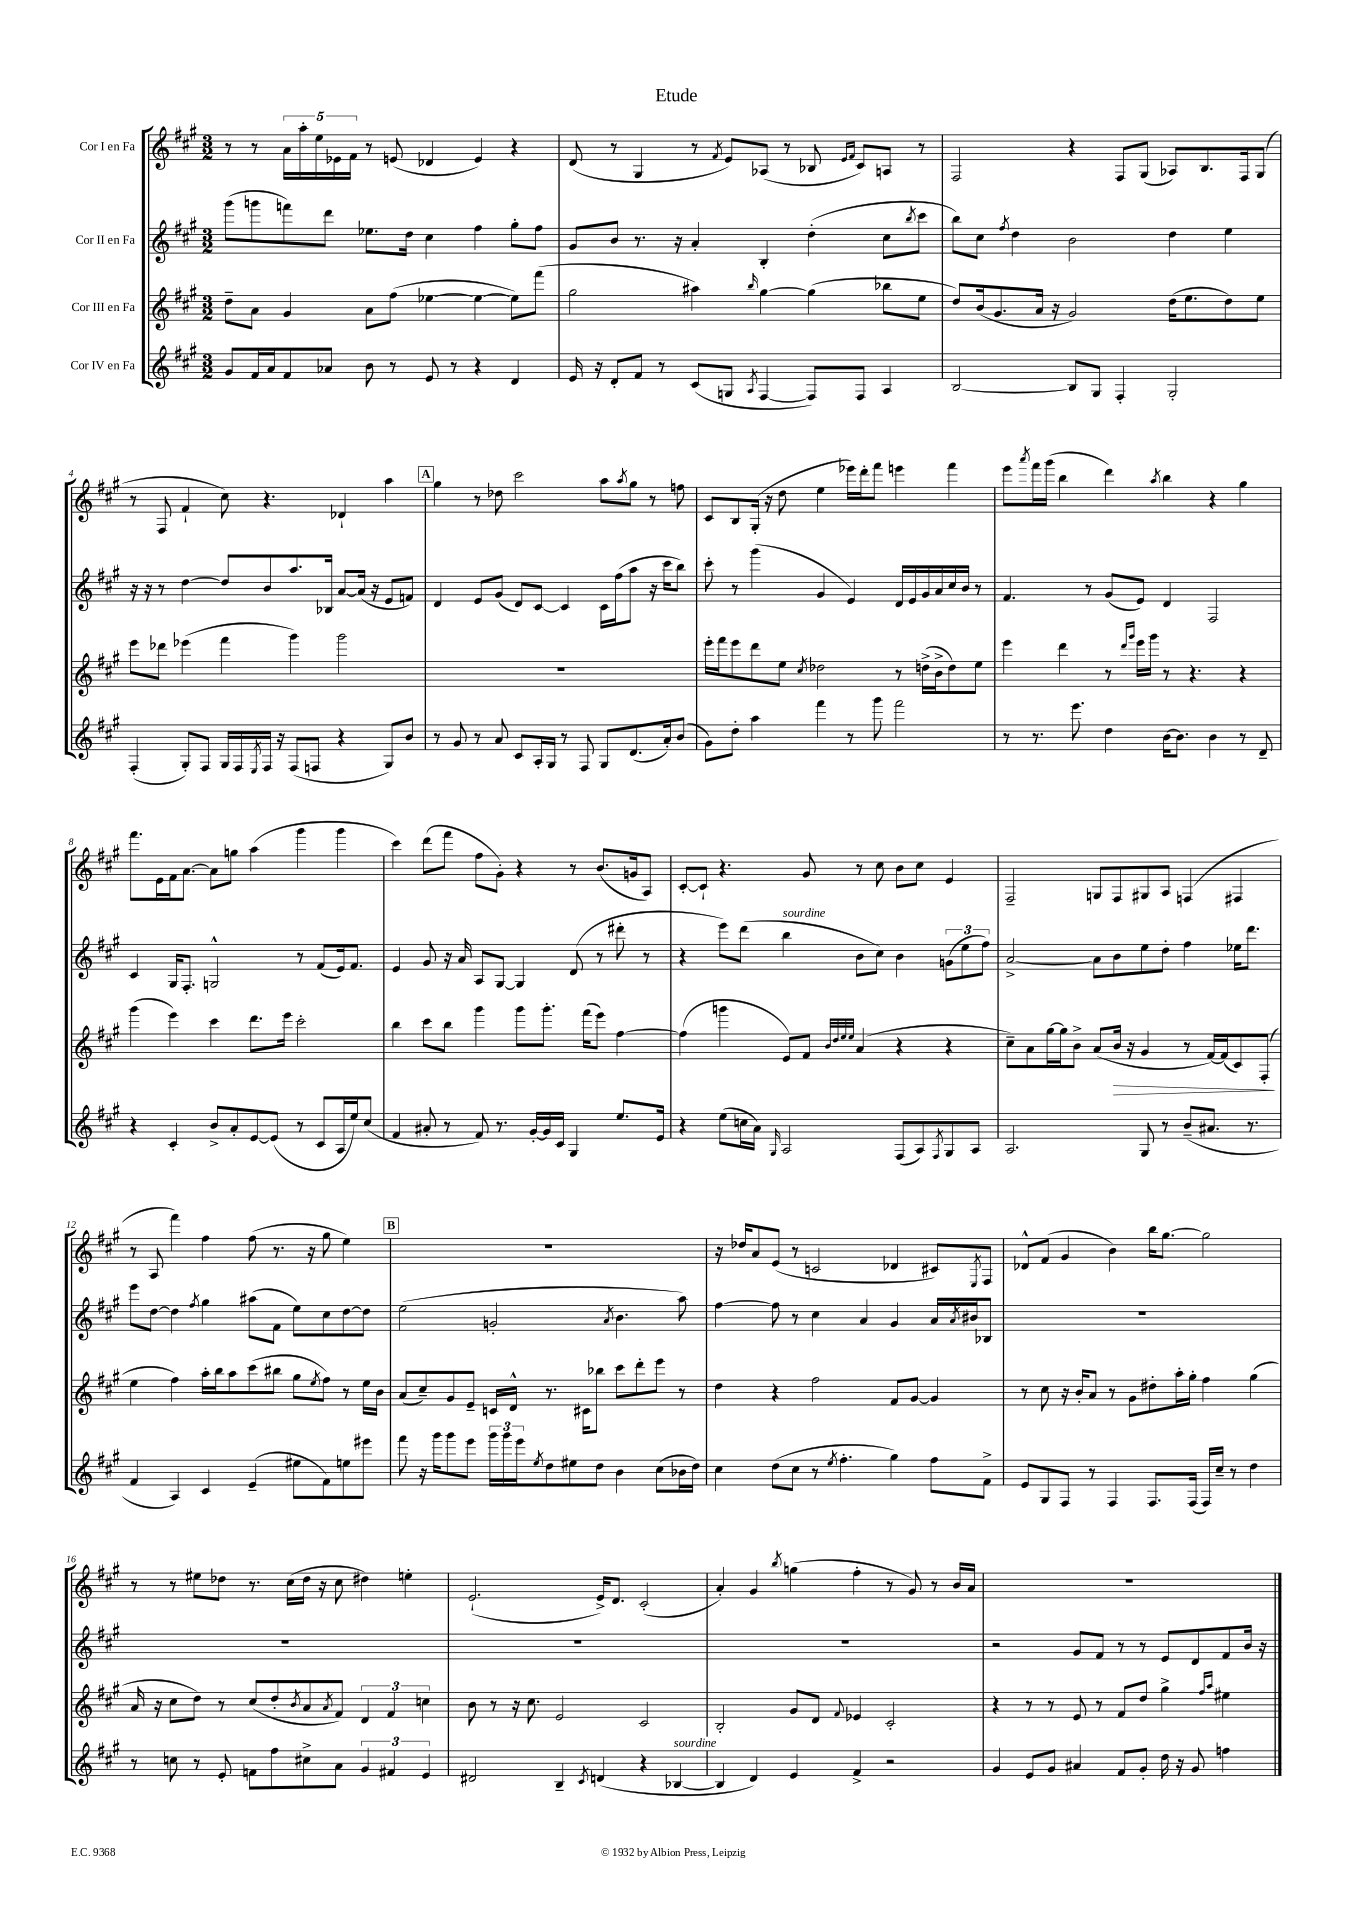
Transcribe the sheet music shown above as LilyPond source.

\header { title = "Etude" }
<<
\new StaffGroup <<
\new Staff = "s0" \with { instrumentName = "Cor I en Fa" } {
    \clef treble \key a \major \numericTimeSignature \time 3/2
    r8 r8 \tuplet 5/4 { a'16 a''16-. e''16 ees'16 fis'16 } r8 e'8( des'4 e'4) r4 |
    d'8( r8 gis4 r8 \acciaccatura { fis'8 } e'8) aes8( r8 bes8 \grace { e'16 fis'16 } cis'8) a8 r8 |
    fis2 r4 fis8 gis8( aes8) b8. fis16 gis8( |
    r8 fis8 fis'4-! cis''8) r4. des'4-! a''4 |
    \mark \markup { \box "A" } gis''4 r8 des''8 cis'''2 a''8 \acciaccatura { a''8 } gis''8 r8 f''8 |
    cis'8 b8 gis16-.( r16 d''8 e''4 ees'''16) d'''16-. fis'''8 e'''4 fis'''4 |
    e'''8 \acciaccatura { a'''8 } fis'''16 gis'''16( b''4 d'''4) \acciaccatura { a''8 } b''4 r4 gis''4 |
    fis'''8. e'16 fis'16 a'8.~ a'8 g''8 a''4( gis'''4 gis'''4 |
    cis'''4) d'''8( fis'''8 fis''8 gis'8-.) r4 r8 b'8.( g'16 a8) |
    cis'8~-. cis'8-! r4. gis'8 r8 cis''8 b'8 cis''8 e'4 |
    fis2-- g8 fis8 gis8 a8 f4( fis4 |
    r8 a8 fis'''4) fis''4 fis''8( r8. r16 gis''8 e''4) |
    \mark \markup { \box "B" } R1. |
    r16 des''16 a'8 e'8( r8 c'2 des'4 cis'8) \acciaccatura { e8 } fis8 |
    des'8-^ fis'8( gis'4 b'4) b''16 gis''8.~ gis''2 |
    r8 r8 eis''8 des''8 r8. cis''16( des''16 r16 cis''8 dis''4) e''4-. |
    e'2.-!( e'16->) d'8. cis'2-.( |
    a'4-.) gis'4 \acciaccatura { b''8 } g''4( fis''4-. r8 gis'8) r8 b'16 a'16 |
    R1. \bar "|." |
}
\new Staff = "s1" \with { instrumentName = "Cor II en Fa" } {
    \clef treble \key a \major \numericTimeSignature \time 3/2
    gis'''8( g'''8 f'''8) d'''8 ees''8. d''16 cis''4 fis''4 gis''8-. fis''8 |
    gis'8 b'8 r8. r16 a'4-. b4-. d''4-.( cis''8 \acciaccatura { b''8 } cis'''8 |
    b''8) cis''8 \acciaccatura { fis''8 } d''4 b'2 d''4 e''4 |
    r16 r16 r8 d''4~ d''8 b'8 a''8. bes16 a'8~ a'16( r16 e'8 f'8) |
    \mark \markup { \box "A" } d'4 e'8 gis'8( d'8) cis'8~ cis'4 cis'16 fis''16( a''8 r16 cis'''16 b''8) |
    cis'''8-. r8 gis'''4( gis'4 e'4) d'16 e'16 gis'16 a'16 cis''16 b'16 r8 |
    fis'4. r8 gis'8( e'8) d'4 fis2 |
    cis'4 gis16 fis8.-. g2-^ r8 fis'8( e'16) fis'8. |
    e'4 gis'8 r16 a'16 a8 gis8~ gis4 d'8( r8 dis'''8-. r8 |
    r4 e'''8) d'''8( b''4^\markup { \italic "sourdine" } b'8 cis''8) b'4 \tuplet 3/2 { g'8( e''8 fis''8) } |
    a'2~-> a'8 b'8 e''8 d''8-. fis''4 ees''16 d'''8. |
    e'''8 d''8~ d''4 \acciaccatura { fis''8 } gis''4 ais''8( fis'8 e''8) cis''8 d''8~ d''8 |
    \mark \markup { \box "B" } e''2( g'2-. \acciaccatura { a'8 } b'4. a''8) |
    fis''4~ fis''8 r8 cis''4 a'4 gis'4 a'16 \acciaccatura { a'8 } bis'16 bes8 |
    R1. |
    R1. |
    R1. |
    R1. |
    r2 gis'8 fis'8 r8 r8 e'8 d'8 fis'8 b'16 r16 \bar "|." |
}
\new Staff = "s2" \with { instrumentName = "Cor III en Fa" } {
    \clef treble \key a \major \numericTimeSignature \time 3/2
    d''8-- a'8 gis'4 a'8 fis''8( ees''4~ ees''4~ ees''8) fis'''8( |
    gis''2 ais''4) \grace { b''16 } gis''4~ gis''4( bes''8 e''8 |
    d''8) b'16( gis'8. a'16 r16 gis'2) d''16( e''8. d''8) e''8 |
    e'''8 des'''8 ees'''4( fis'''4 gis'''4) gis'''2 |
    \mark \markup { \box "A" } R1. |
    e'''16-. fis'''16 e'''8 d'''8 e''8 \acciaccatura { cis''8 } des''2 r8 d''16->( b'16-> d''8) e''8 |
    e'''4 d'''4 r8 \grace { d'''16 gis'''16 } e'''16 gis'''16 r8 r4. r4 |
    gis'''4( e'''4) cis'''4 d'''8. e'''16 cis'''2-. |
    b''4 cis'''8 b''8 gis'''4 gis'''8 gis'''8.-. fis'''16( e'''8) fis''4~ |
    fis''4( g'''4 e'8) fis'8 \grace { b'32 d''32 e''32 e''32 } a'4( r4 r4 |
    cis''8--) a'8 gis''16~ gis''16 b'8-> a'8( b'16\> r16 gis'4 r8 fis'16~) fis'16( cis'8) fis8-.\!( |
    e''4 fis''4) a''16-. b''16 a''8 cis'''8( bis''8 gis''8 \acciaccatura { e''8 } fis''8) r8 e''16 b'16 |
    \mark \markup { \box "B" } a'8( cis''8--) gis'8 e'8-- c'16 d'16-^ r8. cis'16 bes''8 cis'''8 d'''8-. e'''8 r8 |
    d''4 r4 fis''2 fis'8 gis'8~ gis'4 |
    r8 cis''8 r16 b'16-. a'8 r8 gis'8 dis''8-. a''16-. gis''16-. fis''4 gis''4( |
    a'16 r16 cis''8 d''8) r8 cis''8( d''8-. \acciaccatura { b'8 } a'8 \acciaccatura { a'8 } fis'8) \tuplet 3/2 { d'4 fis'4 c''4 } |
    b'8 r8 r16 cis''8. e'2 cis'2 |
    b2-. gis'8 d'8 \appoggiatura { fis'8 } ees'4 cis'2-. |
    r4 r8 r8 e'8 r8 fis'8 d''8 gis''4-> \grace { fis''16 a''16 } eis''4 \bar "|." |
}
\new Staff = "s3" \with { instrumentName = "Cor IV en Fa" } {
    \clef treble \key a \major \numericTimeSignature \time 3/2
    gis'8 fis'16 a'16 fis'8 aes'8 b'8 r8 e'8 r8 r4 d'4 |
    e'16 r16 d'8-. fis'8 r8 cis'8( g8 \acciaccatura { a8 } fis4~ fis8) fis8 a4 |
    b2~ b8 gis8 fis4-. gis2-. |
    fis4-.( gis8-.) fis8 gis16 fis16 \acciaccatura { e8 } fis16 r16 fis8( f8 r4 gis8) b'8 |
    \mark \markup { \box "A" } r8 gis'8 r8 a'8 cis'8 a16-. gis16 r8 fis8 gis8 d'8.( a'16-.) b'8( |
    gis'8) d''8-. a''4 fis'''4 r8 gis'''8 fis'''2 |
    r8 r8. e'''8. d''4 b'16~ b'8. b'4 r8 d'8-- |
    r4 cis'4-. b'8-> a'8-. e'8~ e'8( r8 cis'8 a16 e''16) cis''8( |
    fis'4 ais'8-. r8 fis'8) r8. gis'16~-. gis'16 cis'16 gis4 e''8. e'16 |
    r4 e''8( c''16 a'16) \grace { gis16 } a2 fis8( a8) \acciaccatura { fis8 } gis8 a8 |
    a2. gis8 r8 b'8--( ais'8. r8. |
    fis'4 a4) cis'4 e'4--( eis''8 fis'8) e''8 eis'''8 |
    \mark \markup { \box "B" } fis'''8 r16 gis'''16 gis'''8 e'''8 \tuplet 3/2 { gis'''16 gis'''16 e'''16 } \acciaccatura { e''8 } d''8 eis''8 d''8 b'4 cis''8( bes'16 d''16) |
    cis''4 d''8( cis''8 r8 \acciaccatura { e''8 } fis''4.-. gis''4) fis''8 fis'8-> |
    e'8 gis8 fis8 r8 fis4 fis8. fis16( fis16) cis''16-- r8 d''4 |
    r8 c''8 r8 e'8-. f'8 fis''8 cis''8-> a'8 \tuplet 3/2 { gis'4 fis'4 e'4 } |
    dis'2 b4-- \acciaccatura { cis'8 } d'4( r4 bes4~^\markup { \italic "sourdine" } |
    bes4 d'4) e'4 fis'4-> r2 |
    gis'4 e'8 gis'8 ais'4 fis'8 gis'8-. d''16 r16 gis'8 f''4 \bar "|." |
}
>>
>>
